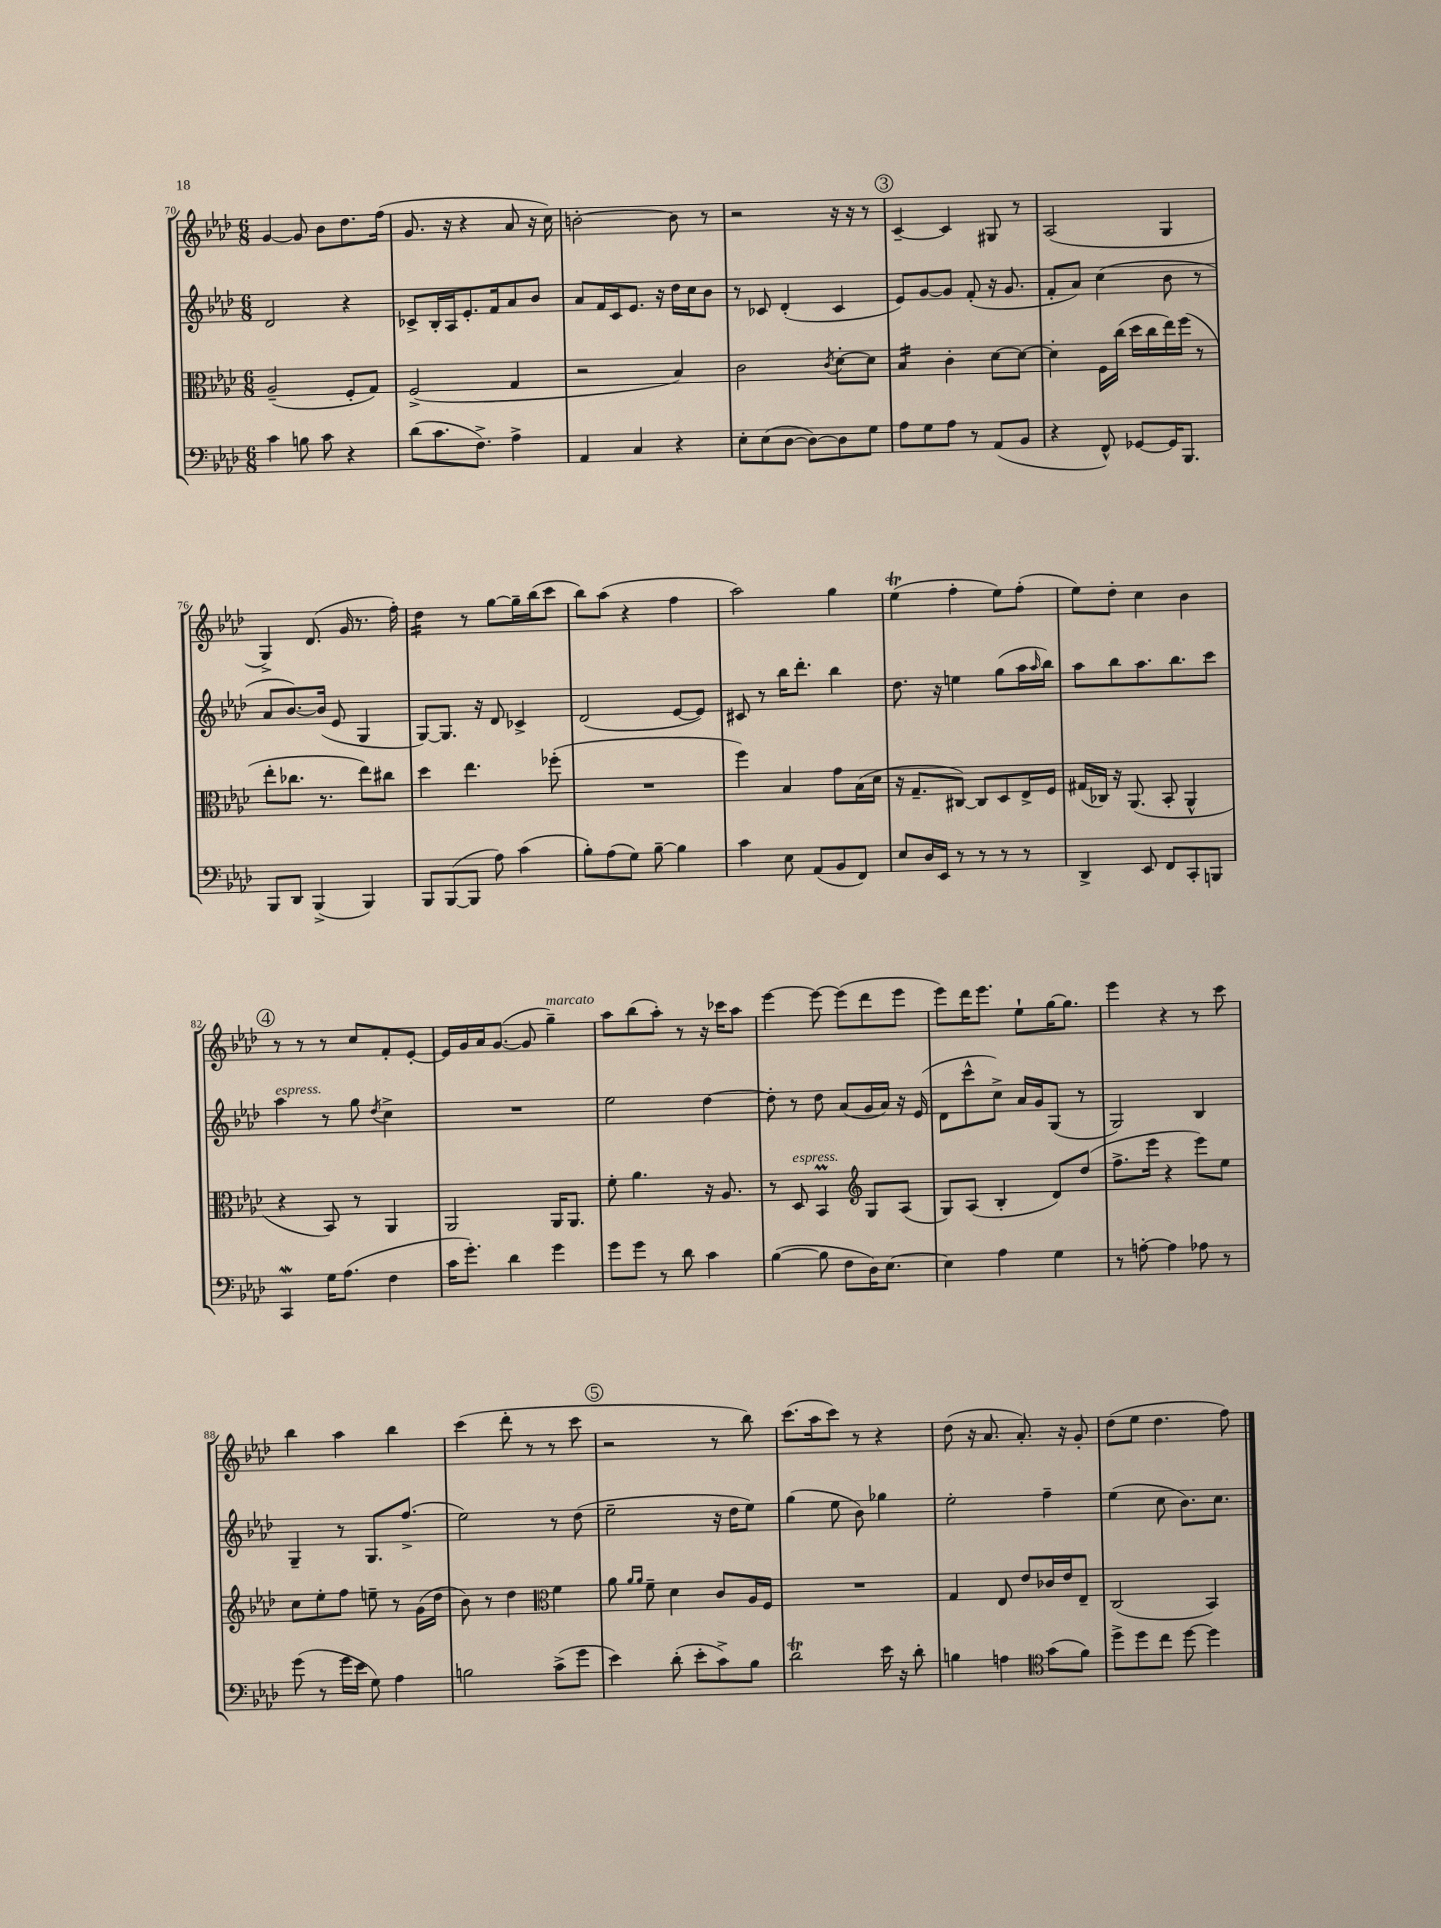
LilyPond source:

<<
\new StaffGroup <<
\new Staff = "s0" {
    \clef treble \key aes \major \numericTimeSignature \time 6/8
    g'4~ g'8 bes'8 des''8. f''16( |
    g'8. r16 r4 aes'8 r16 c''16) |
    b'2~-. b'8 r8 |
    r2 r16 r16 r8 |
    \mark \markup { \circle "3" } c'4~-- c'4 gis8 r8 |
    aes2( g4 |
    g4->) des'8.( g'16 r8. f''16-.) |
    des''4:16 r8 g''8~ g''16-- bes''16( c'''8 |
    bes''8) aes''8( r4 f''4 |
    aes''2) g''4 |
    ees''4\trill( f''4-. ees''8) f''8-.( |
    ees''8) des''8-. c''4 bes'4 |
    \mark \markup { \circle "4" } r8 r8 r8 c''8 f'8-. ees'8~-. |
    ees'16 g'16 aes'16 g'8.~( g'8 g''4--^\markup { \italic "marcato" }) |
    aes''8 bes''8( aes''8-.) r8 r16 ces'''16 aes''8 |
    ees'''4~ ees'''8~ ees'''8( des'''8 ees'''8 |
    ees'''8) des'''16 ees'''8. ees''8-! g''16~ g''8. |
    ees'''4 r4 r8 c'''8 |
    bes''4 aes''4 bes''4 |
    c'''4( des'''8-. r8 r8 c'''8 |
    \mark \markup { \circle "5" } r2 r8 bes''8) |
    c'''8.( aes''16 c'''8) r8 r4 |
    des''8( r16 aes'8. aes'8.-.) r16 g'8-. |
    des''8( ees''8 des''4. f''8) \bar "|." |
}
\new Staff = "s1" {
    \clef treble \key aes \major \numericTimeSignature \time 6/8
    des'2 r4 |
    ces'8-> bes16-. aes16 ees'8.-. f'16 aes'8 bes'8 |
    aes'8 f'16 c'16 ees'8. r16 des''16 c''16 bes'8 |
    r8 ces'8 des'4-.( ces'4 |
    \mark \markup { \circle "3" } ees'8) g'8~ g'8 f'8-.( r16 g'8. |
    f'8-. aes'8) c''4( bes'8 r8 |
    aes'8 bes'8.~) bes'16( ees'8 g4 |
    g8~) g8. r16 des'8 ces'4-> |
    des'2( ees'8~ ees'8) |
    cis'8 r8 bes''16 des'''8.-. bes''4 |
    des''8. r16 e''4 g''8( aes''16 \grace { aes''16 } bes''16) |
    aes''8 bes''8 aes''8. bes''8. c'''8 |
    \mark \markup { \circle "4" } aes''4^\markup { \italic "espress." } r8 g''8 \acciaccatura { des''8 } c''4-> |
    R2. |
    ees''2 des''4~ |
    des''8-. r8 des''8 aes'8( g'16 aes'16) r16 ees'16( |
    des'8 c'''8-^ c''8->) aes'16 g'16 g8( r8 |
    g2) bes4 |
    g4-- r8 g8. f''8.->( |
    ees''2) r8 des''8( |
    \mark \markup { \circle "5" } ees''2-- r16 des''16 ees''8) |
    g''4( ees''8 bes'8) ges''4 |
    ees''2-. f''4-- |
    ees''4( c''8 bes'8.) c''8. \bar "|." |
}
\new Staff = "s2" {
    \clef alto \key aes \major \numericTimeSignature \time 6/8
    aes2--( f8-. g8) |
    f2->( g4 |
    r2 bes4) |
    c'2 \acciaccatura { c'8 } des'8~-. des'8 |
    \mark \markup { \circle "3" } bes4:16 c'4-. des'8~ des'8~ |
    des'4-. f16 c''16( des''16 c''16 ees''16) f''16( r8 |
    ees''8-. ces''8. r8. ees''8) cis''8 |
    des''4 ees''4. fes''8-.( |
    R2. |
    f''4) bes4 g'8 bes16( des'16 |
    r16 g8.-- cis8~) cis8 des8 ees16-> f16 |
    gis16( ces16) r16 aes,8.( bes,8-. aes,4-^ |
    \mark \markup { \circle "4" } r4 bes,8) r8 aes,4 |
    aes,2 aes,16 aes,8. |
    f'8-. aes'4. r16 aes8. |
    r8 des8^\markup { \italic "espress." } bes,4\prall \clef treble g8 aes8( |
    g8) aes8( bes4-. des'8) des''8( |
    f''8.-> ees'''16 r4 ees'''8) ees''8 |
    c''8 ees''8-. f''8 e''8-- r8 g'16( des''16 |
    bes'8) r8 des''4 \clef alto f'4 |
    \mark \markup { \circle "5" } aes'8 \grace { aes'16 aes'16 } f'8-- des'4 c'8 aes16 f16 |
    R2. |
    g4 ees8 ees'8 ces'16 ees'16 ees8-- |
    c2( bes,4) \bar "|." |
}
\new Staff = "s3" {
    \clef bass \key aes \major \numericTimeSignature \time 6/8
    c'4 b8 c'8 r4 |
    des'8( c'8. f8.->) aes4-> |
    aes,4 c4 r4 |
    ees8-. ees8( des8~ des8~) des8 g8 |
    \mark \markup { \circle "3" } aes8 g8 aes8 r8 aes,8( bes,8 |
    r4 f,8-^) ges,8~ ges,16 bes,,8. |
    bes,,8 des,8 bes,,4->( bes,,4) |
    bes,,8 bes,,8~( bes,,8 aes8) c'4( |
    bes8-.) aes8( g8) bes8~-- bes4 |
    c'4 ees8 aes,8( bes,8 f,8) |
    ees8 des16 ees,16 r8 r8 r8 r8 |
    des,4-> ees,8 f,8 c,8-. b,,8 |
    \mark \markup { \circle "4" } c,4\mordent g16 aes8.( f4 |
    c'16 g'8.-.) des'4 g'4 |
    g'8 g'8 r8 des'8 c'4 |
    bes4~( bes8 f8 des16) ees8.~ |
    ees4 aes4 g4 |
    r8 a8~-. a4 aes8 r8 |
    g'8( r8 g'16 ees'16 g8) aes4 |
    b2 c'8->( g'8 |
    \mark \markup { \circle "5" } ees'4) des'8-.( ees'8-. c'8->) bes8 |
    des'2\trill ees'16 r16 des'8-. |
    b4 a4 \clef tenor g'8( f'8) |
    des''8-> des''8 c''8 des''8~ des''4 \bar "|." |
}
>>
>>
\layout { \context { \Score currentBarNumber = #70 } }
